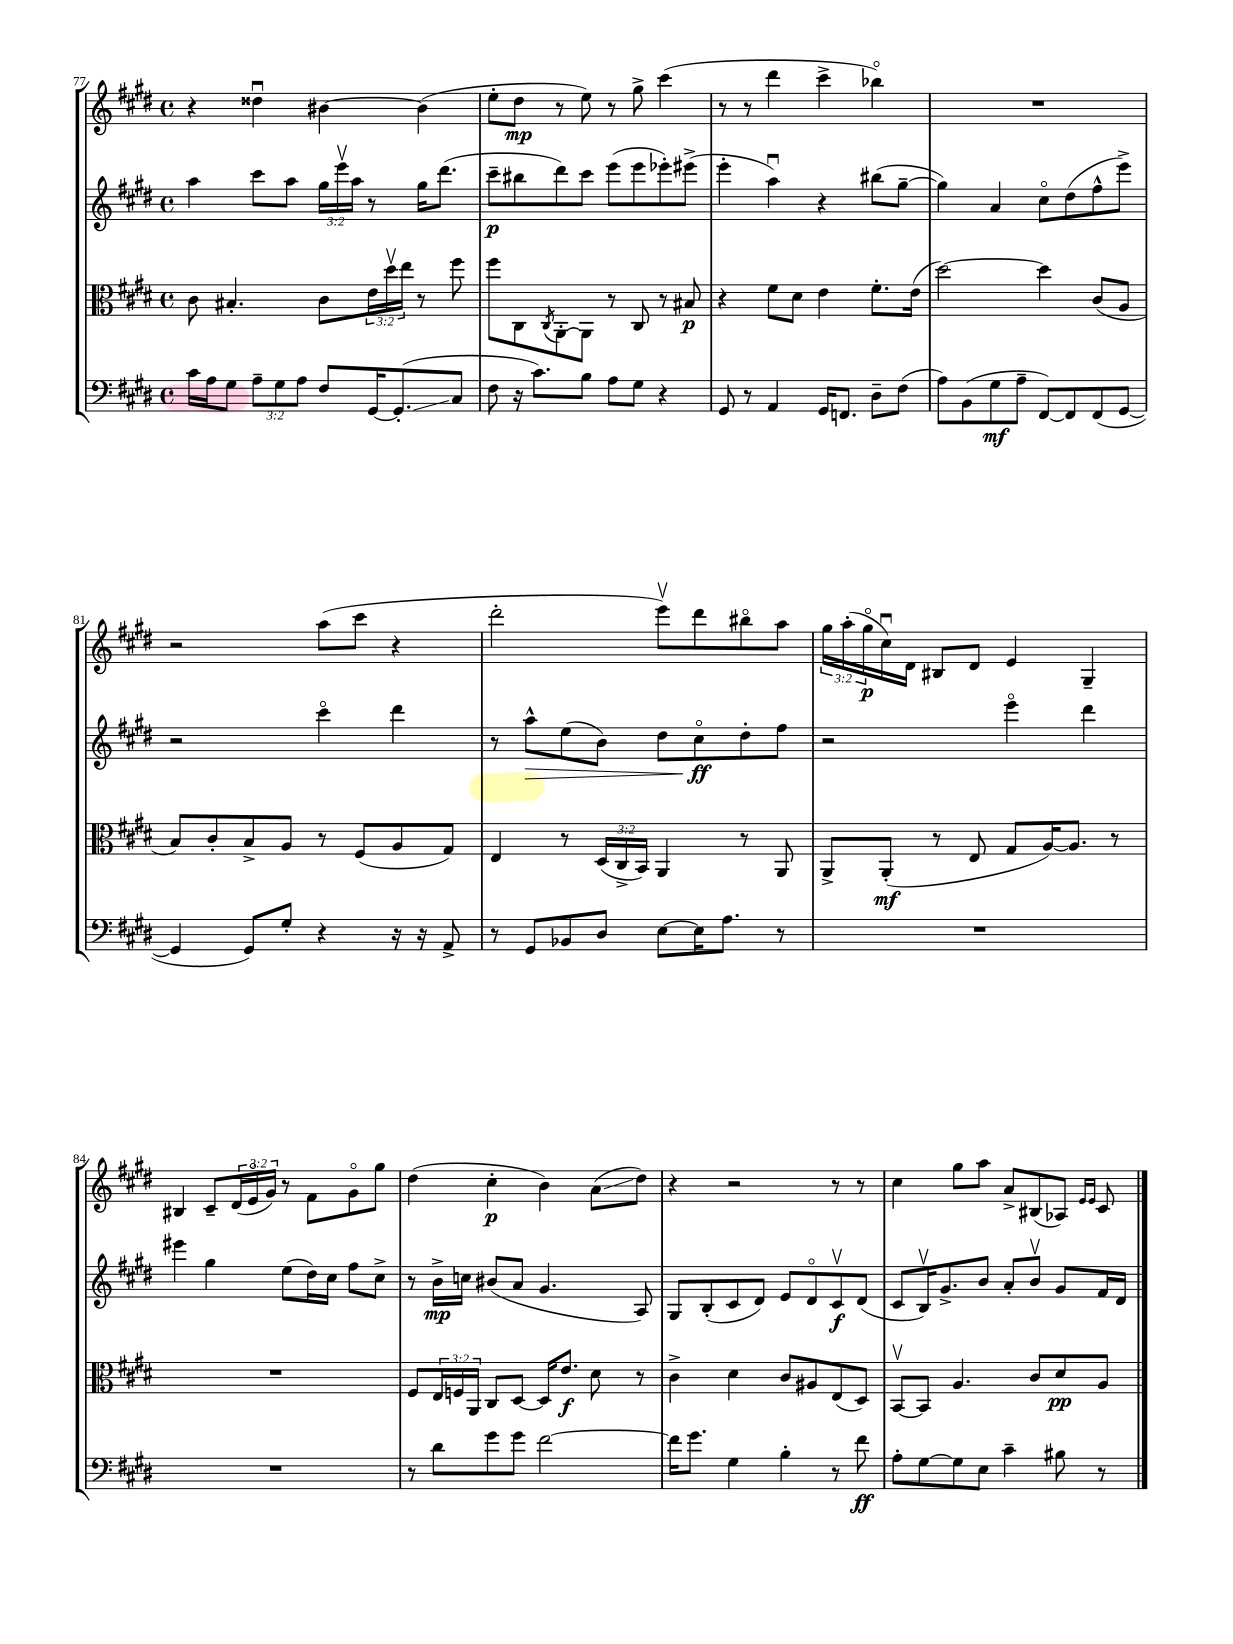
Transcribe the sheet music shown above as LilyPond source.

<<
\new StaffGroup <<
\new Staff = "s0" {
    \clef treble \key e \major \defaultTimeSignature \time 4/4 \override Staff.TupletNumber.text = #tuplet-number::calc-fraction-text
    r4 disis''4\downbow bis'4~ bis'4( |
    e''8-. dis''8\mp r8 e''8) r8 gis''8-> cis'''4( |
    r8 r8 dis'''4 cis'''4-> bes''4\flageolet) |
    R1 |
    r2 a''8( cis'''8 r4 |
    dis'''2-. e'''8\upbow) dis'''8 bis''8\flageolet a''8 |
    \tuplet 3/2 { gis''16 a''16-.( gis''16\flageolet\p } cis''16\downbow) dis'16 bis8 dis'8 e'4 gis4-- |
    bis4 cis'8-- \tuplet 3/2 { dis'16( e'16\flageolet gis'16) } r8 fis'8 gis'8\flageolet gis''8 |
    dis''4( cis''4-.\p b'4) a'8\glissando( dis''8) |
    r4 r2 r8 r8 |
    cis''4 gis''8 a''8 a'8-> bis8( aes8) \grace { e'16 e'16 } cis'8 \bar "|." |
}
\new Staff = "s1" {
    \clef treble \key e \major \defaultTimeSignature \time 4/4 \override Staff.TupletNumber.text = #tuplet-number::calc-fraction-text
    a''4 cis'''8 a''8 \tuplet 3/2 { gis''16 e'''16\upbow a''16 } r8 gis''16 dis'''8.( |
    cis'''8--\p bis''8 dis'''8) cis'''8 e'''8( e'''8 ees'''8-.) eis'''8->( |
    e'''4-. a''4\downbow) r4 bis''8( gis''8~-- |
    gis''4) a'4 cis''8\flageolet dis''8( fis''8-^ e'''8->) |
    r2 cis'''4\flageolet dis'''4 |
    r8 a''8-^\> e''8( b'8) dis''8 cis''8\flageolet\ff\! dis''8-. fis''8 |
    r2 e'''4\flageolet dis'''4 |
    eis'''4 gis''4 e''8( dis''16) cis''16 fis''8 cis''8-> |
    r8 b'16->\mp c''16 bis'8( a'8 gis'4. a8) |
    gis8 b8-.( cis'8 dis'8) e'8 dis'8\flageolet cis'8\upbow\f dis'8( |
    cis'8 b16\upbow) gis'8.-> b'8 a'8-. b'8\upbow gis'8 fis'16 dis'16 \bar "|." |
}
\new Staff = "s2" {
    \clef alto \key e \major \defaultTimeSignature \time 4/4 \override Staff.TupletNumber.text = #tuplet-number::calc-fraction-text
    cis'8 bis4.-. cis'8 \tuplet 3/2 { e'16 dis''16\upbow e''16 } r8 fis''8 |
    fis''8 cis8 \acciaccatura { cis8 } a,8~-. a,8 r8 cis8 r8 bis8\p |
    r4 fis'8 dis'8 e'4 fis'8.-. e'16( |
    dis''2~) dis''4 cis'8( a8 |
    b8) cis'8-. b8-> a8 r8 fis8( a8 gis8) |
    e4 r8 \tuplet 3/2 { dis16( cis16-> b,16) } a,4 r8 a,8 |
    a,8-> a,8-.\mf( r8 e8 gis8 a16~) a8. r8 |
    R1 |
    fis8 \tuplet 3/2 { e16 f16 a,16 } cis8 dis8~ dis16 e'8.\f dis'8 r8 |
    cis'4-> dis'4 cis'8 ais8 e8( dis8) |
    b,8~\upbow b,8 a4. cis'8 dis'8\pp a8 \bar "|." |
}
\new Staff = "s3" {
    \clef bass \key e \major \defaultTimeSignature \time 4/4 \override Staff.TupletNumber.text = #tuplet-number::calc-fraction-text
    cis'16 a16 gis8 \tuplet 3/2 { a8-- gis8 a8 } fis8 gis,16~ gis,8.-.\glissando( cis8 |
    fis8 r16 cis'8.) b8 a8 gis8 r4 |
    gis,8 r8 a,4 gis,16 f,8. dis8-- fis8( |
    a8) b,8( gis8\mf a8-- fis,8~) fis,8 fis,8( gis,8~ |
    gis,4 gis,8) gis8-. r4 r16 r16 a,8-> |
    r8 gis,8 bes,8 dis8 e8~ e16 a8. r8 |
    R1 |
    R1 |
    r8 dis'8 gis'8 gis'8 fis'2~ |
    fis'16 gis'8. gis4 b4-. r8 fis'8\ff |
    a8-. gis8~ gis8 e8 cis'4-- bis8 r8 \bar "|." |
}
>>
>>
\layout { \context { \Score currentBarNumber = #77 } }
